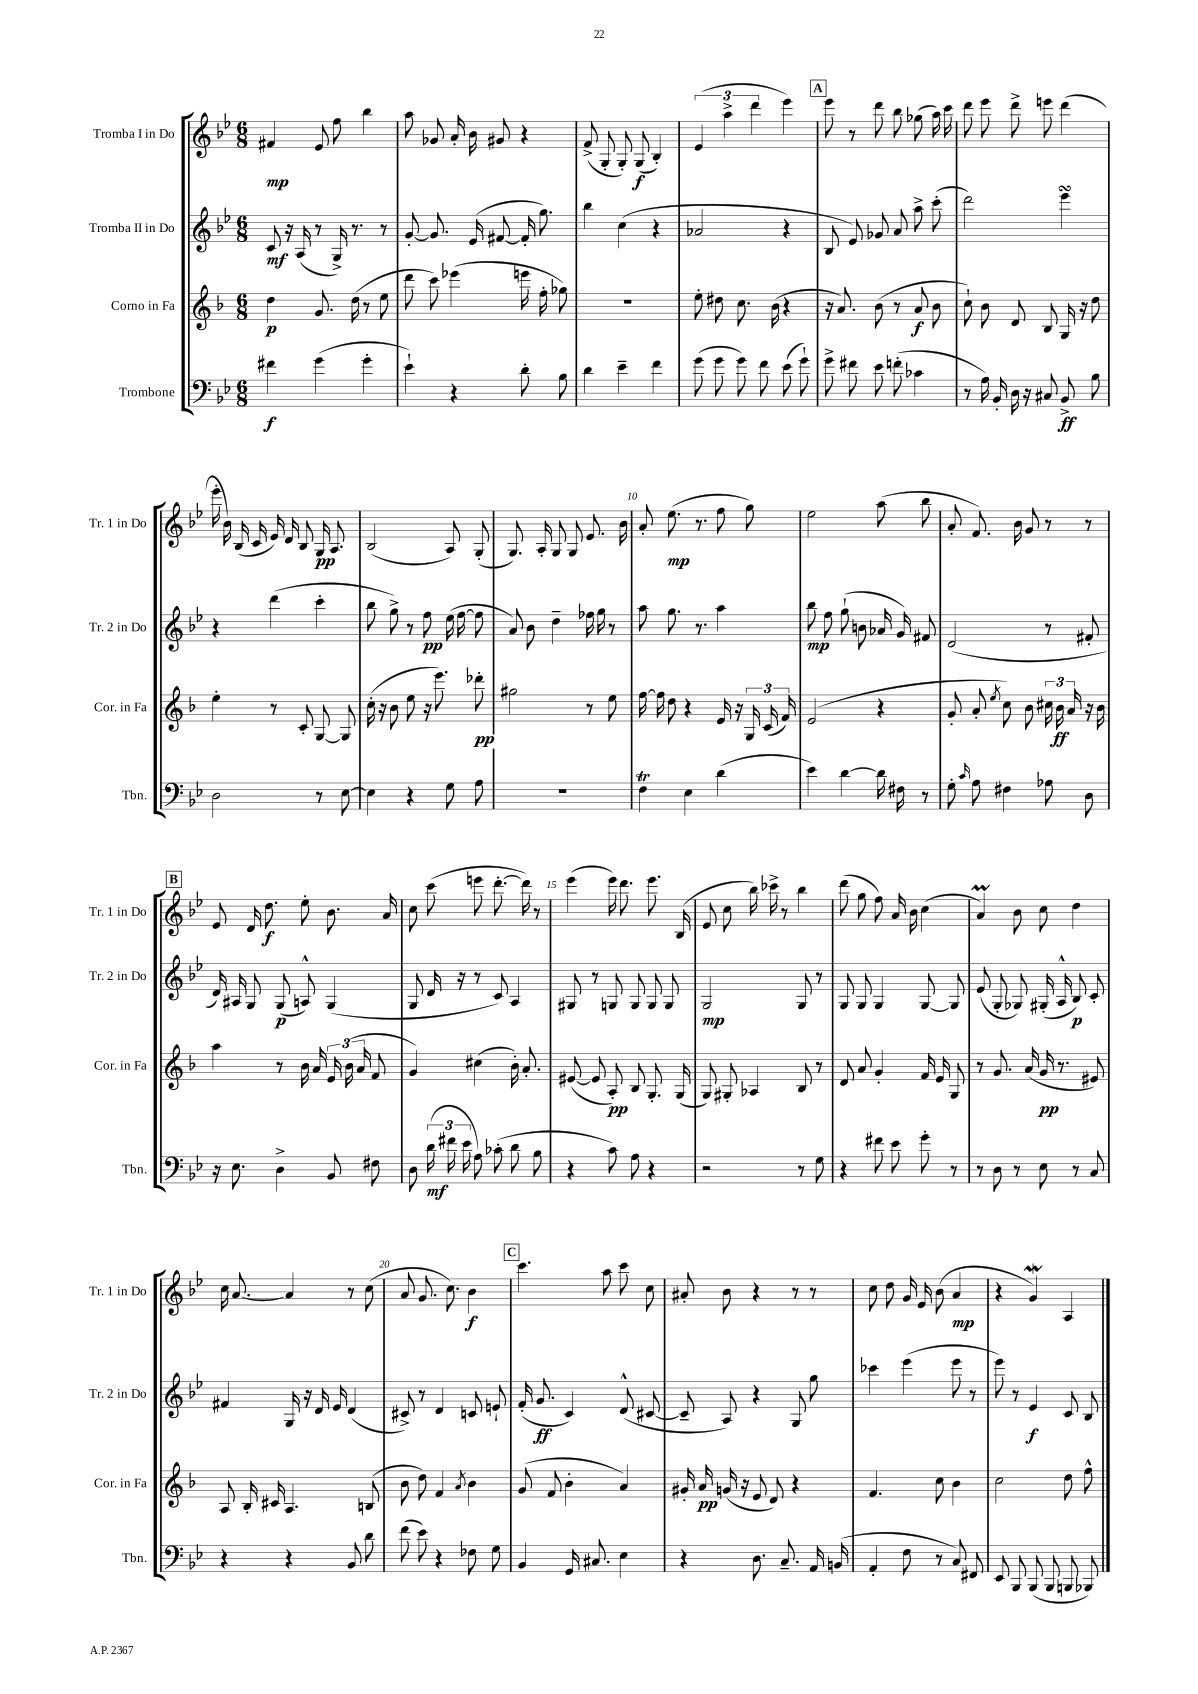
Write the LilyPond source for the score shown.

<<
\new StaffGroup <<
\new Staff = "s0" \with { instrumentName = "Tromba I in Do" shortInstrumentName = "Tr. 1 in Do" } {
    \clef treble \key bes \major \numericTimeSignature \time 6/8
    \autoBeamOff fis'4\mp ees'8 f''8 bes''4 |
    a''8 ges'8 a'16-. bes'16 gis'8 r4 |
    f'8->( g8-. g8-.) g8\f( bes4-.) |
    \tuplet 3/2 { ees'4( a''4-> d'''4 } ees'''4) |
    \mark \markup { \box "A" } ees'''8 r8 d'''8 bes''8 ges''8( a''16) c'''16 |
    d'''8 ees'''8 d'''8-> e'''8 d'''4( |
    ees'''16-. bes'16) bes16( c'16 ees'16) d'16 bes8 g16\pp a8. |
    bes2( a8) g8-.( |
    g8.) a16-. g8 g8 ees'8. bes'16 |
    a'8-. ees''8.\mp( r8. f''8 g''8) |
    ees''2 a''8( bes''8 |
    a'8-. f'8.) bes'16 g'8 r8 r8 |
    \mark \markup { \box "B" } ees'8 d'16 d''8.\f ees''8-. bes'8. a'16 |
    c''8 c'''8( e'''8 d'''8.~-. d'''16) r8 |
    ees'''4( ees'''16) d'''8. ees'''8. bes16( |
    ees'8 c''8 bes''16) ces'''16-> r8 bes''4 |
    d'''8( g''8 f''8) a'16 bes'16 c''4( |
    a'4\prall) bes'8 c''8 d''4 |
    c''16 a'8.~ a'4 r8 c''8( |
    a'8 g'8. c''8.) bes'4\f |
    \mark \markup { \box "C" } c'''4. a''8 c'''8 c''8 |
    ais'8-. bes'8 r4 r8 r8 |
    c''8 d''8 g'16 ees'16 bes'8( a'4\mp |
    r4 g'4\mordent) a4 \bar "|." |
}
\new Staff = "s1" \with { instrumentName = "Tromba II in Do" shortInstrumentName = "Tr. 2 in Do" } {
    \clef treble \key bes \major \numericTimeSignature \time 6/8
    \autoBeamOff c'8\mf r16 a16( r8 g16->) r8. r8 |
    g'8~-. g'8. ees'16( fis'8~ fis'16-. g''8.) |
    bes''4 c''4( r4 |
    aes'2 r4 |
    \mark \markup { \box "A" } bes8 ees'8) ges'8 a'8 a''8-> c'''8-.( |
    d'''2) ees'''4\turn |
    r4 d'''4( c'''4-. |
    bes''8 g''8->) r8 f''8\pp ees''16( f''16~ f''8 |
    a'8) bes'8 d''4-- fes''16 g''16 r8 |
    a''8 g''8. r8. a''4 |
    bes''8\mp f''8 g''8-!( b'8 aes'16 g'16) fis'8 |
    d'2( r8 fis'8-. |
    \mark \markup { \box "B" } d'16) ais16 g8 g8\p( a8-^) g4( |
    g8 d'16 r16 r8 c'8) a4 |
    gis8 r8 g8 g8 g8 g8 |
    g2\mp g8 r8 |
    g8 g8 g4 g8~ g8 |
    ees'8( g8-. ges8) gis16-.( a16-^ bes8\p) c'8-. |
    fis'4 g16 r16 d'16 ees'16 d'4( |
    cis'8->) r8 d'4 c'8 e'8-! |
    \mark \markup { \box "C" } f'16-.( g'8.\ff c'4) d'8-^( cis'8~ |
    cis'8-- a8) r4 g8 g''8 |
    ces'''4 ees'''4( ees'''8 r8 |
    ees'''8) r8 ees'4\f c'8 bes8 \bar "|." |
}
\new Staff = "s2" \with { instrumentName = "Corno in Fa" shortInstrumentName = "Cor. in Fa" } {
    \clef treble \key f \major \numericTimeSignature \time 6/8
    \autoBeamOff d''4\p g'8. d''16( r8 e''8 |
    d'''8 c'''8) ees'''4( e'''16 f''16-. ges''8) |
    R2. |
    e''8-. dis''8 c''8. bes'16( r4 |
    \mark \markup { \box "A" } r16 a'8.) bes'8( r8 a'8\f bes'8 |
    c''8-!) bes'8 d'8 bes8 g16 r16 d''8 |
    e''4-. r8 c'8-. g8~ g8 |
    c''16-.( r16 bes'8 e''8 r16 e'''8.) des'''8-.\pp |
    gis''2 r8 e''8 |
    f''16~ f''16 d''8 r4 e'16 r16 \tuplet 3/2 { g16 c'16( f'16) } |
    e'2( r4 |
    g'8-. a'8-. \acciaccatura { e''8 } c''8) bes'8 \tuplet 3/2 { cis''16 bes'16\ff a'16 } r16 bes'16 |
    \mark \markup { \box "B" } a''4 r8 bes'16 a'16 \tuplet 3/2 { e'16 bes'16( a'16 } f'8 |
    g'4) cis''4( bes'16-.) a'8.-. |
    eis'8~( eis'8 a8-.\pp) bes8 g8.-. g16( |
    g8) gis8-. aes4 bes8 r8 |
    d'8 a'8 g'4-. f'16 e'16 g8 |
    r8 g'8. a'16( g'16\pp r8. eis'8) |
    a8 bes16-. cis'16 a4. b8( |
    bes'8 d''8) f'4 \acciaccatura { a'8 } bes'4 |
    \mark \markup { \box "C" } g'8( f'8 bes'4-. a'4) |
    gis'16-. a'16\pp g'16( r16 e'8 d'8) r4 |
    f'4. c''8 bes'4 |
    c''2 d''8 f''8-^ \bar "|." |
}
\new Staff = "s3" \with { instrumentName = "Trombone" shortInstrumentName = "Tbn." } {
    \clef bass \key bes \major \numericTimeSignature \time 6/8
    \autoBeamOff fis'4\f g'4( g'4-. |
    ees'4-!) r4 d'8-. bes8 |
    d'4 ees'4-- f'4 |
    g'8( g'8 g'8) f'8 ees'8( g'8-!) |
    \mark \markup { \box "A" } g'8-> fis'8 ees'8 f'8-.( ces'4 |
    r8 a16) bes,16-. d16 r16 cis8 bes,8->\ff bes8 |
    d2 r8 ees8~ |
    ees4 r4 g8 a8 |
    R2. |
    f4\trill ees4 d'4( |
    ees'4) d'4~ d'16 fis16 r8 |
    g8-. \grace { c'16 } a8 fis4 aes8 d8 |
    \mark \markup { \box "B" } r16 ees8. d4-> bes,8 fis8 |
    d8 \tuplet 3/2 { d'16\mf( fis'16 ees'16 } a8) ces'8-.( d'8 bes8 |
    r4 c'8) a8 r4 |
    r2 r8 g8 |
    r4 fis'8 ees'8 g'8-. r8 |
    r8 d8 r8 ees8 r8 c8 |
    r4 r4 bes,8 d'8 |
    f'8( ees'8) r4 fes8 g8 |
    \mark \markup { \box "C" } bes,4 g,16 cis8. ees4 |
    r4 d8. c8.-- a,16 b,16( |
    a,4-. f8 r8 c8) fis,8 |
    ees,8 bes,,8 bes,,8( bes,,8 b,,8 bes,,8) \bar "|." |
}
>>
>>
\layout { \context { \Score \override BarNumber.break-visibility = ##(#f #t #t) barNumberVisibility = #(every-nth-bar-number-visible 5) } }
